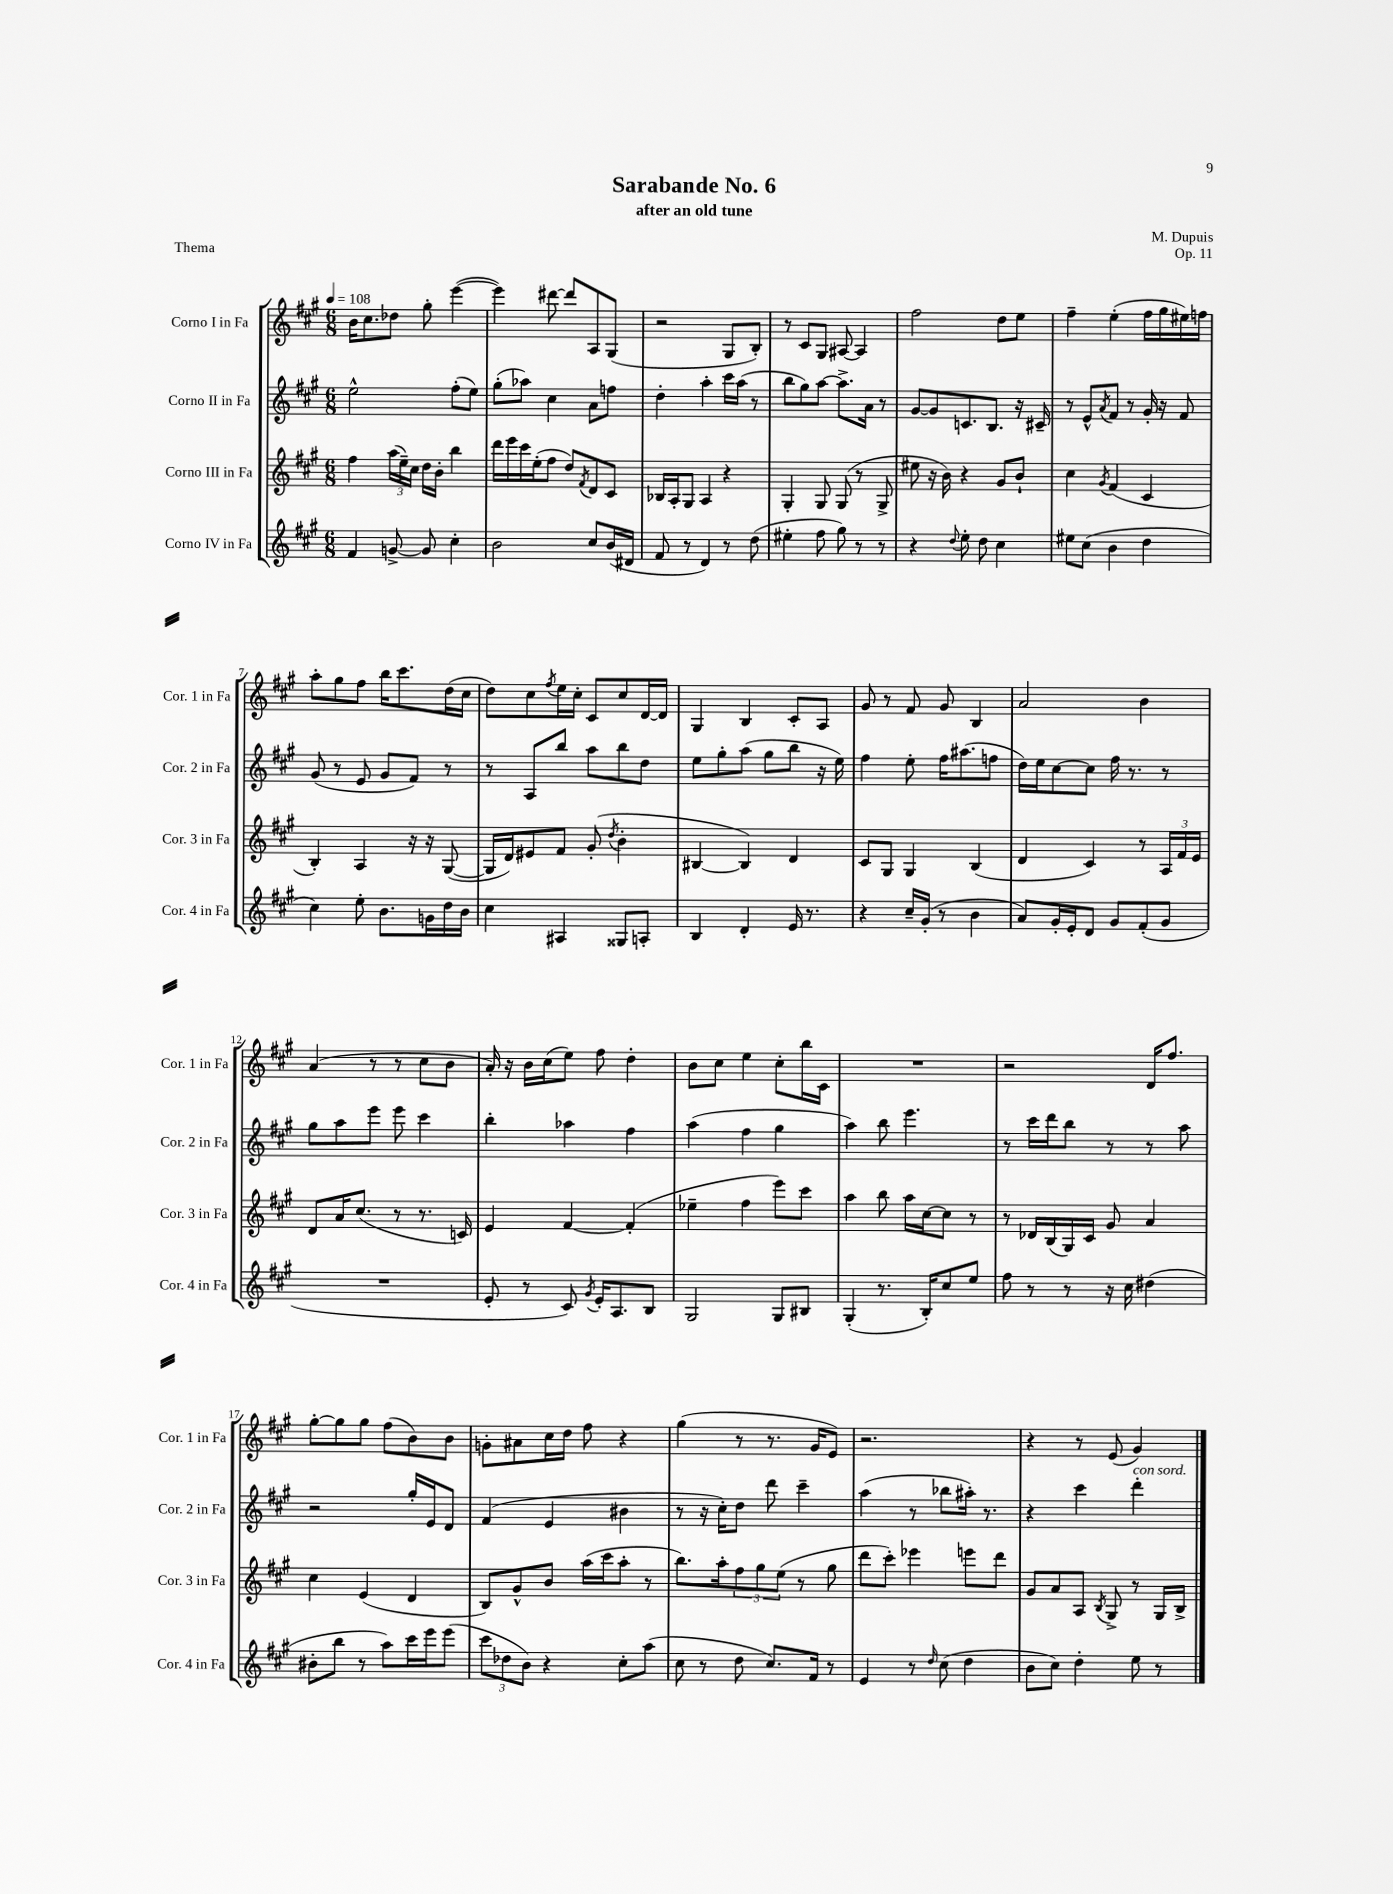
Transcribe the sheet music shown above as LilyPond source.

\header { title = "Sarabande No. 6" composer = "M. Dupuis" subtitle = "after an old tune" opus = "Op. 11" piece = "Thema" }
<<
\new StaffGroup <<
\new Staff = "s0" \with { instrumentName = "Corno I in Fa" shortInstrumentName = "Cor. 1 in Fa" } {
    \clef treble \key a \major \numericTimeSignature \time 6/8 \tempo 4 = 108
    b'16 cis''8. des''8 gis''8-. e'''4~( |
    e'''4) dis'''8~ dis'''8 a8 gis8( |
    r2 gis8 b8-.) |
    r8 cis'8 gis8 ais8~ ais4 |
    fis''2 d''8 e''8 |
    fis''4-- e''4-.( fis''16 gis''16 eis''16) f''16 |
    a''8-. gis''8 fis''8 b''16 cis'''8. d''16( cis''16 |
    d''8) cis''8 \acciaccatura { fis''8 } e''16 cis''16-. cis'8 cis''8 d'16~ d'16 |
    gis4 b4 cis'8-. a8 |
    gis'8 r8 fis'8 gis'8 b4 |
    a'2 b'4 |
    a'4( r8 r8 cis''8 b'8 |
    a'16-.) r16 b'16 cis''16( e''8) fis''8 d''4-. |
    b'8 cis''8 e''4 cis''8-. b''16 cis'16 |
    R2. |
    r2 d'16 fis''8. |
    gis''8~-. gis''8 gis''8 fis''8( b'8) b'8 |
    g'8-. ais'8 cis''16 d''16 fis''8 r4 |
    gis''4( r8 r8. gis'16 e'8) |
    r2. |
    r4 r8 e'8( gis'4) \bar "|." |
}
\new Staff = "s1" \with { instrumentName = "Corno II in Fa" shortInstrumentName = "Cor. 2 in Fa" } {
    \clef treble \key a \major \numericTimeSignature \time 6/8
    e''2-^ fis''8-.( e''8) |
    gis''8-.( aes''8) cis''4 a'8 f''8 |
    d''4-. a''4-. cis'''16 a''16( r8 |
    b''8 gis''8) a''8~ a''8.-> a'16 r8 |
    gis'8~ gis'8 c'8. b8. r16 cis'16-- |
    r8 e'8-^ \acciaccatura { a'8 } fis'8 r8 gis'16-. r16 fis'8 |
    gis'8( r8 e'8 gis'8 fis'8) r8 |
    r8 a8 b''8 a''8 b''8 d''8 |
    e''8 gis''8-. a''8( gis''8 b''8 r16 e''16) |
    fis''4 e''8-. fis''16 ais''8.( f''8 |
    d''16) e''16 cis''8~ cis''8 fis''16 r8. r8 |
    gis''8 a''8 e'''8 e'''8 cis'''4 |
    b''4-. aes''4 fis''4 |
    a''4( fis''4 gis''4 |
    a''4) b''8 e'''4. |
    r8 cis'''16 d'''16 b''8 r8 r8 a''8 |
    r2 gis''16-. e'16 d'8 |
    fis'4( e'4 bis'4 |
    r8 r16 cis''16-.) d''8 d'''8 cis'''4-- |
    a''4( r8 bes''8 ais''16-.) r8. |
    r4 cis'''4 d'''4-.^\markup { \italic "con sord." } \bar "|." |
}
\new Staff = "s2" \with { instrumentName = "Corno III in Fa" shortInstrumentName = "Cor. 3 in Fa" } {
    \clef treble \key a \major \numericTimeSignature \time 6/8
    fis''4 \tuplet 3/2 { a''16( e''16--) cis''16 } d''16 b'16-. b''4 |
    d'''16 e'''16 cis'''16 e''16-.( fis''8 d''8) \acciaccatura { fis'8 } d'8 cis'8 |
    bes16 a16-. gis8 a4 r4 |
    gis4-. gis8 gis8( r8 gis8-> |
    eis''8 r16 b'16) r4 gis'8 b'8-! |
    cis''4 \acciaccatura { gis'8 } fis'4( cis'4 |
    b4-.) a4 r16 r16 gis8~( |
    gis16 d'16) eis'8 fis'8 gis'8-.( \acciaccatura { d''8 } b'4-. |
    bis4~ bis4) d'4 |
    cis'8 gis8 gis4 b4( |
    d'4 cis'4) r8 \tuplet 3/2 { a16 fis'16 e'16 } |
    d'8 a'16 cis''8.( r8 r8. c'16) |
    e'4 fis'4~ fis'4-.( |
    ees''4-- fis''4 e'''8) cis'''8 |
    a''4 b''8 a''16 cis''16~ cis''8 r8 |
    r8 des'16 b16( gis16) cis'16 gis'8 a'4 |
    cis''4 e'4( d'4 |
    b8) gis'8-^ b'8 a''16( cis'''16 a''8-. r8 |
    b''8.) a''16-. \tuplet 3/2 { fis''8 gis''8 e''8( } r8 gis''8 |
    d'''8 cis'''8-.) ees'''4 e'''8 d'''8 |
    gis'8 a'8 a8 \acciaccatura { b8 } gis8-> r8 gis16 b16-> \bar "|." |
}
\new Staff = "s3" \with { instrumentName = "Corno IV in Fa" shortInstrumentName = "Cor. 4 in Fa" } {
    \clef treble \key a \major \numericTimeSignature \time 6/8
    fis'4 g'8~-> g'8 cis''4-. |
    b'2 cis''8 b'16( dis'16 |
    fis'8 r8 d'4) r8 d''8( |
    eis''4-. fis''8 gis''8) r8 r8 |
    r4 \appoggiatura { d''8 } e''8-. d''8 cis''4 |
    eis''8 cis''8( b'4 d''4 |
    cis''4) e''8-. b'8. g'16 d''16 b'16 |
    cis''4 ais4 gisis8 a8-. |
    b4 d'4-. e'16 r8. |
    r4 cis''16-- gis'16-.( r8 b'4 |
    a'8) gis'16-. e'16-. d'8 gis'8 fis'8-.( gis'8 |
    R2. |
    e'8-. r8 cis'8) \acciaccatura { gis'8 } e'16-. a8. b8 |
    gis2 gis8 bis8 |
    gis4-.( r8. b16-.) cis''8 e''8 |
    fis''8 r8 r8 r16 cis''16 dis''4( |
    bis'8-. b''8 r8 a''8) cis'''16 e'''16 e'''8( |
    \tuplet 3/2 { cis'''8 des''8 b'8) } r4 cis''8-. a''8( |
    cis''8 r8 d''8 cis''8.) fis'16 r8 |
    e'4 r8 \grace { d''16 } cis''8( d''4 |
    b'8 cis''8) d''4-. e''8 r8 \bar "|." |
}
>>
>>
